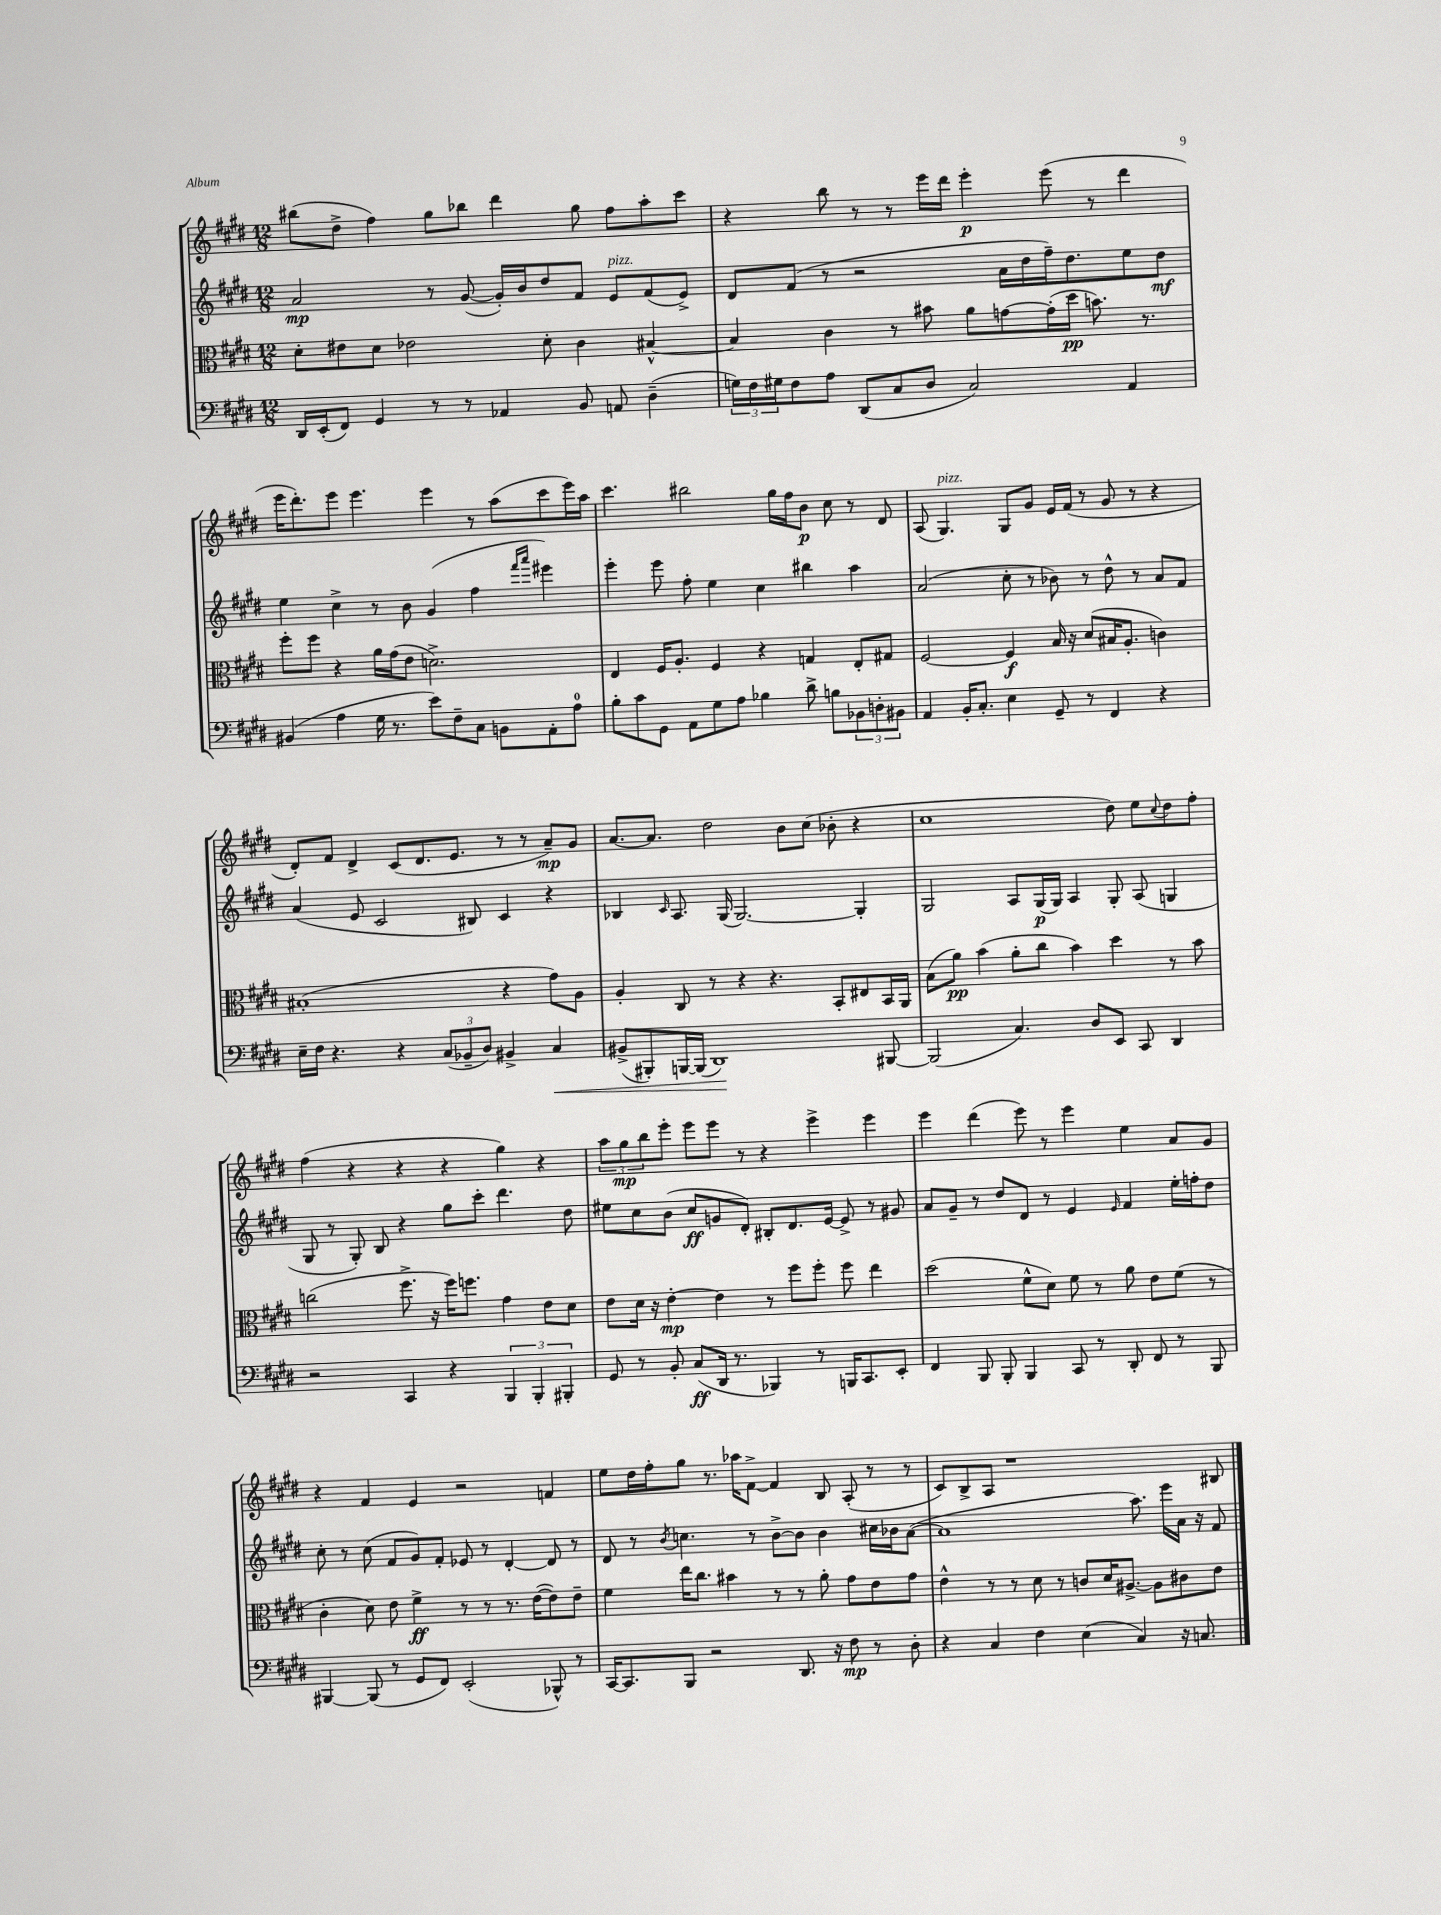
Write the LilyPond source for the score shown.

<<
\new StaffGroup <<
\new Staff = "s0" {
    \clef treble \key e \major \numericTimeSignature \time 12/8
    bis''8( dis''8-> fis''4) gis''8 bes''8 dis'''4 gis''8 fis''8 a''8-. cis'''8 |
    r4 b''8 r8 r8 e'''16 dis'''16 e'''4-.\p e'''8( r8 dis'''4 |
    e'''16 dis'''8.-.) e'''8 e'''4. e'''4 r8 a''8( cis'''8 e'''16) a''16 |
    cis'''4. bis''2 gis''16 fis''16 b'8\p cis''8 r8 dis'8 |
    a8( gis4.^\markup { \italic "pizz." }) gis8 gis'8 e'16 fis'16( r8 gis'8 r8 r4 |
    dis'8-.) fis'8 dis'4-> cis'8( dis'8. e'8. r8 r8 a'8--\mp) gis'8 |
    a'8.~ a'8. dis''2 b'8 cis''8( bes'8-. r4 |
    cis''1 dis''8) e''8 \appoggiatura { cis''8 } dis''8 fis''8-. |
    fis''4( r4 r4 r4 gis''4) r4 |
    \tuplet 3/2 { a''8 gis''8\mp b''8 } e'''8-. e'''8 e'''8 r8 r4 e'''4-> e'''4 |
    e'''4 dis'''4( e'''8) r8 e'''4 e''4 a'8 gis'8 |
    r4 fis'4 e'4 r2 f'4 |
    e''8 dis''16 fis''16-. gis''8 r8. aes''16 fis'8~-> fis'4 b8 a8-.( r8 r8 |
    cis'8) b8-> a8 r1 bis8 \bar "|." |
}
\new Staff = "s1" {
    \clef treble \key e \major \numericTimeSignature \time 12/8
    a'2\mp r8 gis'8~( gis'16-.) b'16 dis''8 fis'8 e'8^\markup { \italic "pizz." } fis'8( e'8->) |
    dis'8 fis'8( r8 r2 a'16 dis''16 fis''16--) dis''8. e''8 dis''8\mf |
    e''4 cis''4-> r8 b'8 gis'4( fis''4 \grace { fis'''16 a'''16 } eis'''4) |
    e'''4-. e'''8 fis''8-. e''4 cis''4 bis''4 a''4 |
    a'2( cis''8-. r8 bes'8) r8 dis''8-^ r8 a'8 fis'8 |
    a'4( e'8 cis'2 bis8) cis'4 r4 |
    bes4 \grace { cis'16 } a8. gis16( gis2.~) gis4-. |
    gis2 a8 gis16\p( gis16) a4 gis8-. a8( g4 |
    gis8 r8 gis8-.) b8 r4 gis''8 cis'''8-. dis'''4. dis''8 |
    eis''8 cis''8 b'8( cis''8\ff g'8 dis'8-.) bis8-. dis'8. e'16~ e'8-> r8 gis'8 |
    a'8 gis'8-- r8 dis''8 dis'8 r8 e'4 \grace { e'16 } fis'4 e''16-. f''16-. dis''8 |
    cis''8-. r8 cis''8( fis'8 gis'8) fis'8-. ees'8 r8 dis'4~-. dis'8 r8 |
    dis'8 r8 \acciaccatura { b'8 } c''4. r8 b'8~-> b'8 b'4 cis''16 bes'16 a'8~( |
    a'1 a''8.) e'''16 a'16 r16 fis'8 \bar "|." |
}
\new Staff = "s2" {
    \clef alto \key e \major \numericTimeSignature \time 12/8
    dis'8-. eis'8 dis'8 ees'2 dis'8-. cis'4 bis4~-^ |
    bis4 cis'4 r8 bis'8 a'8 g'8~ g'16-.( dis''16\pp b'8.) r8. |
    fis''8-. fis''8 r4 a'16 gis'16( e'8 d'2.->) |
    e4 fis16 a8.-. fis4 r4 g4 e8-. gis8 |
    fis2~ fis4\f b16 r16 dis'8( bis16 a8.-. c'4) |
    bis1-.( r4 gis'8) a8 |
    a4-. cis8 r8 r4 r4. b,8-. eis8 b,16 a,16 |
    b8( a'8\pp) b'4( a'8-. cis''8 b'4) dis''4 r8 b'8 |
    c''2( fis''8.-> r16 fis''16) f''8. gis'4 e'8 dis'8 |
    e'8 dis'16 r16 e'4~-.\mp e'4 r8 fis''8 fis''8-. fis''8 e''4 |
    dis''2( fis'8-^ dis'8) fis'8 r8 a'8 e'8 fis'8( r8 |
    cis'4-. dis'8) e'8 fis'4->\ff r8 r8 r8. e'16~( e'8) e'8-- |
    fis'4 e''16 cis''8. bis'4 r8 r8 a'8-. gis'8 e'8 gis'8 |
    e'4-^ r8 r8 dis'8 r8 c'8 dis'16 ais8.~-> ais8 cis'8 e'8 \bar "|." |
}
\new Staff = "s3" {
    \clef bass \key e \major \numericTimeSignature \time 12/8
    dis,16 e,16-.( fis,8) gis,4 r8 r8 aes,4 b,8 a,8 dis4--( |
    \tuplet 3/2 { g16) fis16 gis16 } fis8 a8 dis,8( cis8 dis8 cis2) a,4 |
    bis,4( a4 gis16 r8. e'8) fis8-- cis8 b,8 a,8-. a8-0 |
    b8-. cis'8 gis,8 a,8 gis8 a8 bes4 dis'8-> b8 \tuplet 3/2 { bes,8 d8-. bis,8 } |
    a,4 b,16-. cis8.-. e4 gis,8-- r8 fis,4 r4 |
    e16-- fis16 r4. r4 \tuplet 3/2 { cis8( bes,8-- dis8) } bis,4-> cis4\< |
    bis,8->( bis,,8-.) b,,16~ b,,16( dis,1\!) bis,,8~ |
    bis,,2( cis4.) dis8 e,8 cis,8 dis,4 |
    r2 cis,4 r4 \tuplet 3/2 { b,,4 b,,4-. bis,,4-. } |
    gis,8 r8 b,8-. cis8\ff( dis,16 r8. bes,,4) r8 b,,16 cis,8. e,8-. |
    fis,4 b,,8 b,,8-. b,,4 cis,8 r8 dis,8-. fis,8 r8 b,,8 |
    bis,,4~ bis,,8( r8 gis,8 fis,8) e,2-.( bes,,8-^) r8 |
    cis,16~ cis,8. b,,8 r2 dis,8. r16 fis8\mp r8 dis8-. |
    r4 cis4 fis4 e4( cis4) r16 c8. \bar "|." |
}
>>
>>
\layout { \context { \Score \remove "Bar_number_engraver" } }
